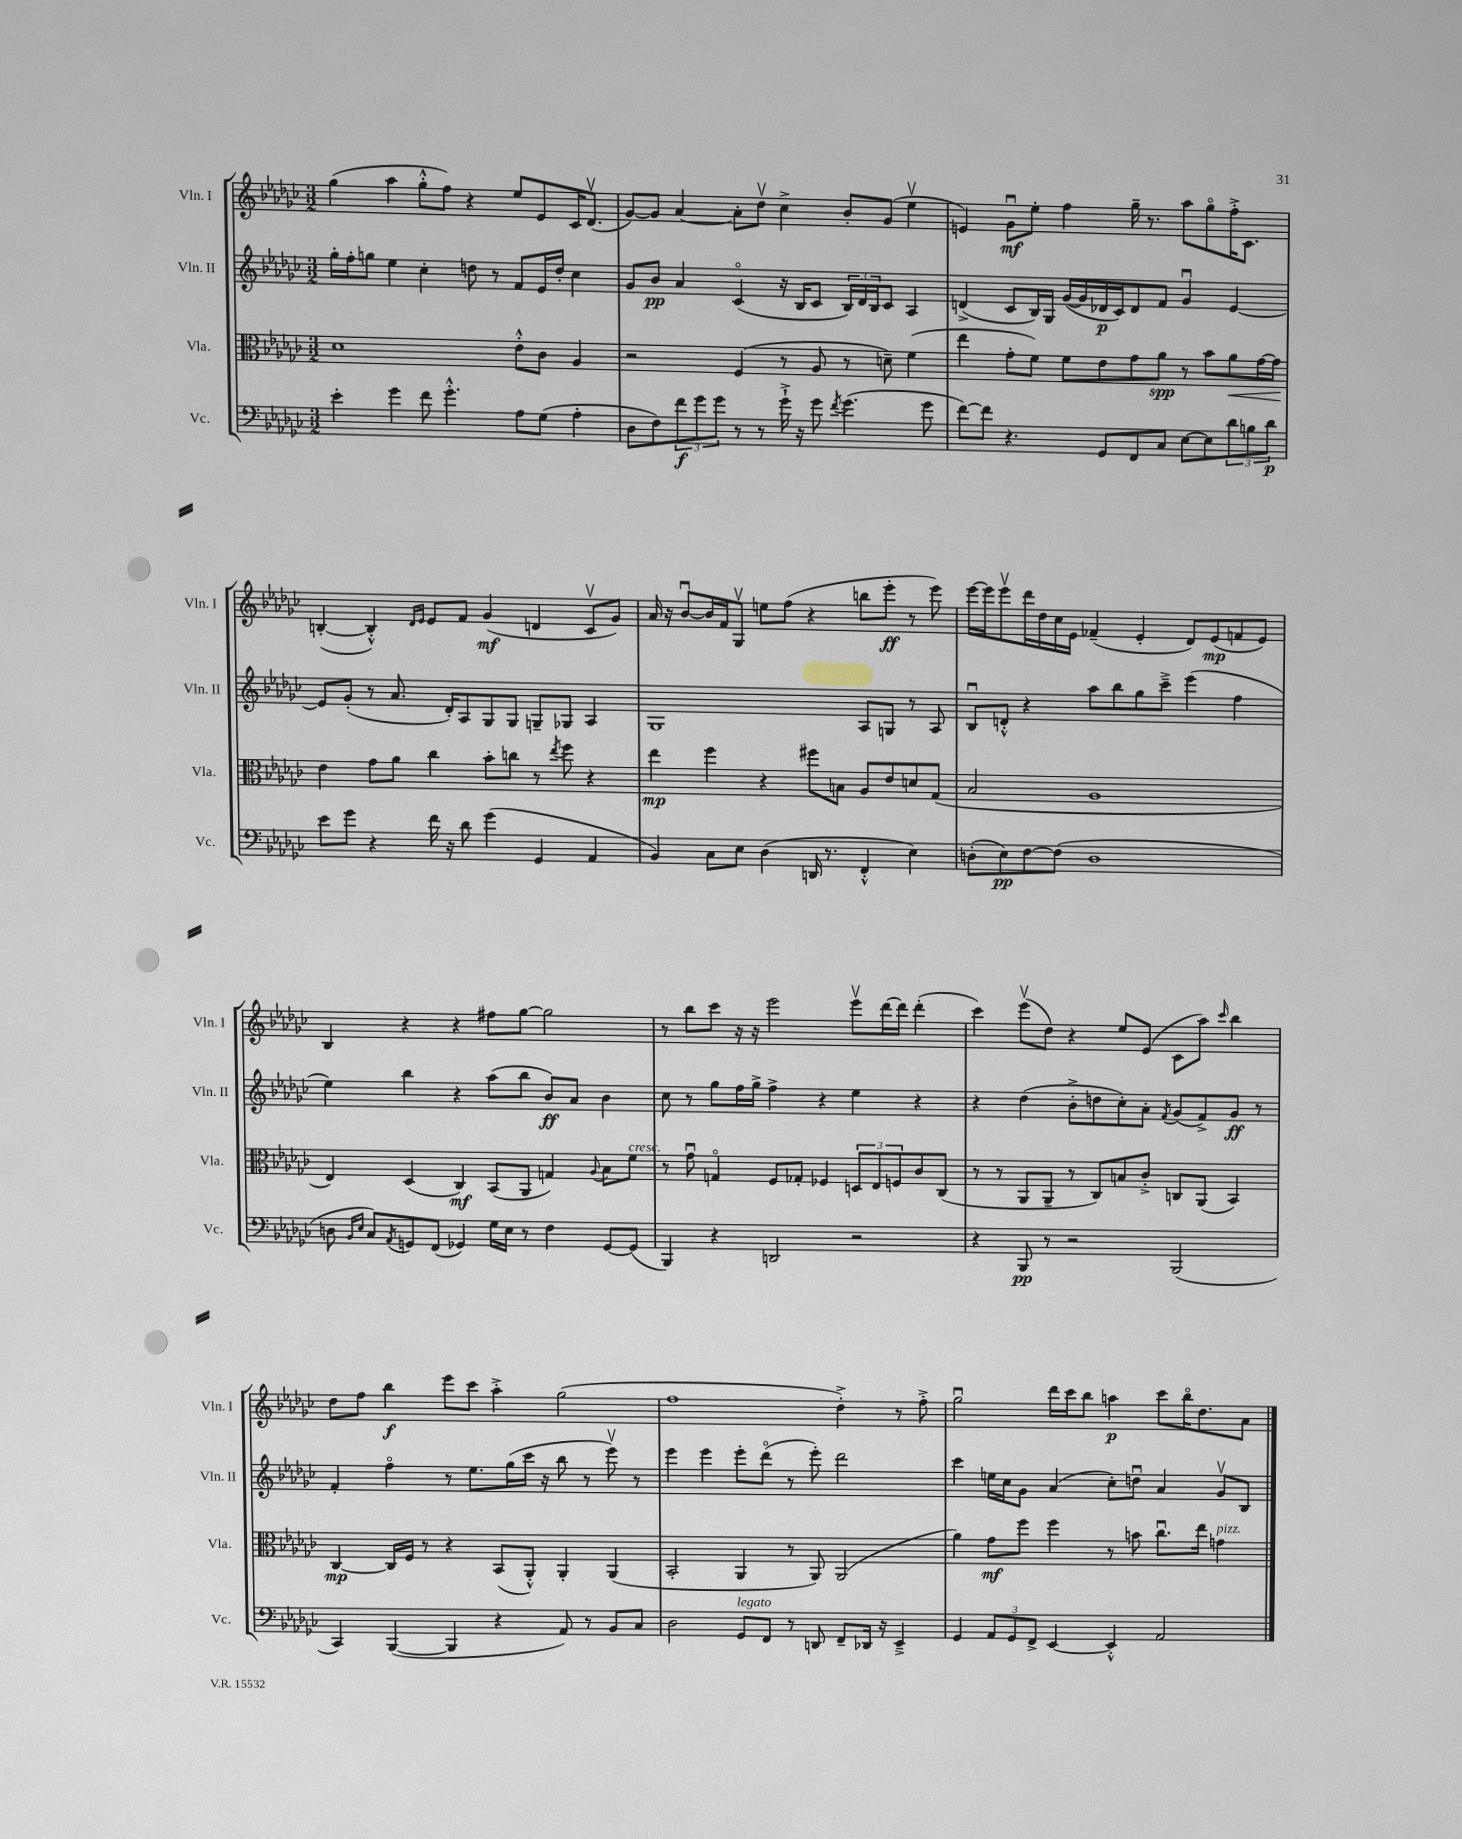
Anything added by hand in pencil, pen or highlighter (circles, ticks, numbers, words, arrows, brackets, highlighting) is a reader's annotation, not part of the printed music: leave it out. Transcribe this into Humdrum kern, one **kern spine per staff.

**kern	**dynam	**kern	**dynam	**kern	**dynam	**kern	**dynam
*part4	*part4	*part3	*part3	*part2	*part2	*part1	*part1
*staff4	*staff4	*staff3	*staff3	*staff2	*staff2	*staff1	*staff1
*I"Vc.	*	*I"Vla.	*	*I"Vln. II	*	*I"Vln. I	*
*I'Vc.	*	*I'Vla.	*	*I'Vln. II	*	*I'Vln. I	*
*clefF4	*	*clefC3	*	*clefG2	*	*clefG2	*
*k[b-e-a-d-g-c-]	*	*k[b-e-a-d-g-c-]	*	*k[b-e-a-d-g-c-]	*	*k[b-e-a-d-g-c-]	*
*M3/2	*	*M3/2	*	*M3/2	*	*M3/2	*
=2	=2	=2	=2	=2	=2	=2	=2
4e-'\	.	1d-	.	16gg-'\LL	.	(4gg-\	.
.	.	.	.	16ff'\J	.	.	.
.	.	.	.	8ggn\J	.	.	.
4g-\	.	.	.	4ee-\	.	4aa-\	.
8f\	.	.	.	4cc-'\	.	8gg-'^^\L	.
4.g-'^^\	.	.	.	.	.	8ff\J)	.
.	.	.	.	8ddn\	.	4r	.
.	.	.	.	8r	.	.	.
8A-\L	.	8e-'^^\L	.	8f/L	.	8ee-/L	.
(8G-\J	.	8c-\J	.	16e-/L	.	8e-/	.
.	.	.	.	16dd'/JJ	.	.	.
4A-'\	.	4A-/	.	4cc-\	.	16c-/K	.
.	.	.	.	.	.	(8.d-v/J	.
=3	=3	=3	=3	=3	=3	=3	=3
8D-\L	.	2r	.	8g-/L	.	[8g-/L)	.
8F\)	.	.	.	8b-/J	pp	8g-/J]	.
12f\	f	.	.	4a-/	.	[4a-/	.
12g-\	.	.	.	.	.	.	.
12g-\J	.	.	.	.	.	.	.
8r	.	(4F/	.	(4c-/	.	8a-'\L]	.
8r	.	.	.	.	.	8dd-v\J	.
16g-`^\	.	8r	.	16r	.	4cc-^\	.
16r	.	.	.	16B-/KL	.	.	.
8g-\	.	8A-/	.	8c-/J	.	.	.
8qf/	.	.	.	.	.	.	.
(4.g-\	.	8r	.	24B-/LL)	.	8b-'/L	.
.	.	.	.	24d-/	.	.	.
.	.	.	.	24B-/J	.	.	.
.	.	8dn~\)	.	8c-/J	.	(8g-/J	.
.	.	(4f\	.	4A-/	.	4ee-v\	.
8g-\	.	.	.	.	.	.	.
=4	=4	=4	=4	=4	=4	=4	=4
[8f\L)	.	4ee-\	.	(4dn^/	.	4en/)	.
8f\J]	.	.	.	.	.	.	.
4.r	.	8g-'\L	.	8c-/L	.	8g-u\L	mf
.	.	8f\J)	.	16B-/L)	.	8ee-'\J	.
.	.	.	.	16G-/JJ	.	.	.
.	.	8f\L	.	([16g-/LL	.	4ff\	.
.	.	.	.	16g-/]	.	.	.
8GG-/L	.	8e-\	.	16d-X/	p	.	.
.	.	.	.	16c-/J)	.	.	.
8FF/	.	8g-\	.	8d-/	.	16gg-~\	.
.	.	.	.	.	.	8.r	.
8C-/J	.	8a-\J	spp	8f/J	.	.	.
[8E-\L	.	8r	.	4g-u/	.	8aa-\L	.
8E-\]	.	8b-\L	.	.	.	8gg-\	.
!	!	!	!LO:HP:b	!	!	!	!
12d-\	.	8a-\	<	[4e-/	.	16ff'^\K	.
.	.	.	.	.	.	8.c-\J	.
12Bn\	.	.	.	.	.	.	.
.	.	[16g-\L	.	.	.	.	.
12d-\J	p	.	.	.	.	.	.
.	.	16g-\JJ]	.	.	.	.	.
.	.	.	[	.	.	.	.
!!LO:LB:g=z
=5	=5	=5	=5	=5	=5	=5	=5
8e-\L	.	4e-\	.	8e-/L]	.	([4Bn'/	.
8g-\J	.	.	.	(8g-'/J	.	.	.
4r	.	8g-\L	.	8r	.	4B'^^/])	.
.	.	8a-\J	.	8.a-/	.	.	.
.	.	.	.	.	.	16qqd-/LL	.
.	.	.	.	.	.	16qqe-/JJ	.
16f\	.	4cc-\	.	.	.	8e-/L	.
16r	.	.	.	16d-'/KL)	.	.	.
8d-\	.	.	.	8A-/	.	8f/J	.
(4g-\	.	8b-'\L	.	8G-/	.	(4g-/	mf
.	.	8ccn\J	.	8G-/J	.	.	.
4GG-/	.	8r	.	8Gn~/L	.	4dn/	.
.	.	8qee-/	.	.	.	.	.
.	.	8ff\	.	8G-X/J	.	.	.
4AA-/	.	4r	.	4A-/	.	8c-v/L	.
.	.	.	.	.	.	8g-/J)	.
=6	=6	=6	=6	=6	=6	=6	=6
4BB-/)	.	4ee-\	mp	1G-	.	16a-/	.
.	.	.	.	.	.	16r	.
.	.	.	.	.	.	[8b-u/L	.
8C-\L	.	4ff\	.	.	.	16b-/L]	.
.	.	.	.	.	.	16f/J	.
8E-\J	.	.	.	.	.	8G-v/J	.
(4D-\	.	4r	.	.	.	8een\L	.
.	.	.	.	.	.	(8ff\J	.
16DDn/	.	8ff#X\L	.	.	.	4r	.
8.r	.	.	.	.	.	.	.
.	.	8Bn\J	.	.	.	.	.
4FF'^^/	.	8A-/L	.	8A-/L	.	8bbn\L	.
.	.	8e-/	.	8Gn/J	.	8eee-'\J	ff
4E-\)	.	8dn/	.	8r	.	8r	.
.	.	(8G-/J	.	8A-/	.	8eee-\)	.
=7	=7	=7	=7	=7	=7	=7	=7
(8Dn'\L	.	2B-/	.	8B-u/L	.	[16eee-\LL	.
.	.	.	.	.	.	16eee-\J]	.
8E-\)	pp	.	.	8dn'^^/J	.	8eee-v\	.
[8F\	.	.	.	4r	.	16ddd-\L	.
.	.	.	.	.	.	16dd-\	.
(8F\J]	.	.	.	.	.	16cc-\	.
.	.	.	.	.	.	16e-\JJ	.
1D	.	1A-	.	8aa-\L	.	(4f-X~/	.
.	.	.	.	8bb-\	.	.	.
.	.	.	.	8gg-\	.	4e-'/	.
.	.	.	.	8ccc-~^\J	.	.	.
.	.	.	.	(4eee-\	.	8d-/L)	.
.	.	.	.	.	.	(8e-/	mp
.	.	.	.	4ff\	.	8fn/	.
.	.	.	.	.	.	8e-/J)	.
!!LO:LB:g=z
=8	=8	=8	=8	=8	=8	=8	=8
8Dn\	.	4E-/)	.	4ee-\)	.	4B-/	.
16qqBB-/LL	.	.	.	.	.	.	.
16qqE-/JJ	.	.	.	.	.	.	.
8C-/L)	.	.	.	.	.	.	.
8qAA-/	.	.	.	.	.	.	.
8GGn/	.	(4D-/	.	4bb-\	.	4r	.
(8FF/J	.	.	.	.	.	.	.
4GG-X/)	.	4C-/)	mf	4r	.	4r	.
16G-\LL	.	(8BB-/L	.	(8aa-\L	.	8ff#X\L	.
16E-\JJ	.	.	.	.	.	.	.
8r	.	8AA-/J	.	8bb-\J	.	[8gg-\J	.
4F\	.	4Gn/)	.	8b-/L)	ff	2gg-\]	.
.	.	.	.	8a-/J	.	.	.
.	.	8qqA-/	.	.	.	.	.
[8GG-/L	.	8B-\L	.	4b-\	.	.	.
!	!	!LO:TX:a:i:t=cresc.	!	!	!	!	!
(8GG-/J]	.	8f\J	.	.	.	.	.
=9	=9	=9	=9	=9	=9	=9	=9
4BBB-/)	.	8r	.	8cc-\	.	8r	.
.	.	8g-u\	.	8r	.	8bb-\L	.
4r	.	4Gn/	.	8gg-\L	.	8ccc-\J	.
.	.	.	.	16ff\L	.	16r	.
.	.	.	.	16gg-^\JJ	.	16r	.
2DDn/	.	8F/L	.	4ff^\	.	2eee-\	.
.	.	8G-X'/J	.	.	.	.	.
.	.	4F-X/	.	4r	.	.	.
2r	.	12Dn/L	.	4ee-\	.	8eee-v\L	.
.	.	12E-/	.	.	.	.	.
.	.	.	.	.	.	[16ddd-\L	.
.	.	12Fn/	.	.	.	.	.
.	.	.	.	.	.	16ddd-\JJ]	.
.	.	8c-/	.	4r	.	(4ddd-'\	.
.	.	(8C-/J	.	.	.	.	.
=10	=10	=10	=10	=10	=10	=10	=10
4r	.	8r	.	4r	.	4ccc-\)	.
.	.	8r	.	.	.	.	.
8BBB-/	pp	8AA-/L	.	(4dd-\	.	(8eee-v\L	.
8r	.	8AA-~/J	.	.	.	8dd-\J)	.
2r	.	8r	.	8b-'^\L	.	4r	.
.	.	8C-/L)	.	8ddn\	.	.	.
.	.	8Bn/	.	8cc-'\)	.	8ee-/L	.
.	.	8c-'^/J	.	8a-'\J	.	(8e-/J	.
.	.	.	.	8qf/	.	.	.
(2BBB-/	.	8Cn/L	.	(8g-/L	.	8c-\L	.
.	.	(8AA-/J	.	8f^/)	.	8aa-\J)	.
.	.	.	.	.	.	16qqccc-/	.
.	.	4BB-/)	.	8g-/J	ff	4bb-\	.
.	.	.	.	8r	.	.	.
!!LO:LB:g=z
=11	=11	=11	=11	=11	=11	=11	=11
4CC-/)	.	[4C-/	mp	4f'/	.	8dd-\L	.
.	.	.	.	.	.	8ff\J	.
([4BBB-/	.	16C-/LL]	.	4ff\	.	4bb-\	f
.	.	16F/JJ	.	.	.	.	.
.	.	8r	.	.	.	.	.
4BBB-/]	.	4r	.	8r	.	8eee-\L	.
.	.	.	.	8.ee-\L	.	8ccc-\J	.
4r	.	(8BB-/L	.	.	.	4aa-'^\	.
.	.	.	.	(16gg-\L	.	.	.
.	.	8AA-'^^/J)	.	16ccc-\JJ	.	.	.
.	.	.	.	16r	.	.	.
8AA-/)	.	4AA-'/	.	8bb-\	.	(2gg-\	.
8r	.	.	.	8r	.	.	.
8BB-/L	.	(4AA-/	.	8eee-v\)	.	.	.
8C-/J	.	.	.	8r	.	.	.
=12	=12	=12	=12	=12	=12	=12	=12
2D-\	.	2BB-'/	.	4eee-\	.	1ff	.
.	.	.	.	4eee-\	.	.	.
!LO:TX:a:i:t=legato	!	!	!	!	!	!	!
8GG-/L	.	4AA-/	.	8eee-'\L	.	.	.
8FF/J	.	.	.	(8ddd-\J	.	.	.
8r	.	8r	.	8r	.	.	.
8DDn/	.	8AA-/)	.	8eee-'\)	.	.	.
8FF~/L	.	(2AA-/	.	2ddd-\	.	4dd-'^\)	.
16DD-X/Jk	.	.	.	.	.	.	.
16r	.	.	.	.	.	.	.
4EE-~^/	.	.	.	.	.	8r	.
.	.	.	.	.	.	8ff'^\	.
=13	=13	=13	=13	=13	=13	=13	=13
4GG-/	.	4a-\)	.	4ccc-\	.	2gg-u\	.
12AA-/L	.	8g-\L	mf	16een\LL	.	.	.
.	.	.	.	16cc-\J	.	.	.
12GG-/	.	.	.	.	.	.	.
.	.	8ff\J	.	8g-\J	.	.	.
12FF^/J	.	.	.	.	.	.	.
[4EE-/	.	4ff\	.	(4a-/	.	16ddd-\LL	.
.	.	.	.	.	.	16ccc-\J	.
.	.	.	.	.	.	8bb-\J	.
4EE-'^^/]	.	8r	.	8cc-'\L)	.	4aan\	p
.	.	8bn\	.	8ddnu\J	.	.	.
2AA-/	.	8.cc-u\L	.	4a-/	.	8ccc-\L	.
.	.	.	.	.	.	16bb-\K	.
.	.	16ee-\Jk	.	.	.	8.dd-\	.
!	!	!LO:TX:a:i:t=pizz.	!	!	!	!	!
.	.	4gn\	.	8g-v/L	.	.	.
.	.	.	.	8B-/J	.	8a-\J	.
==	==	==	==	==	==	==	==
*-	*-	*-	*-	*-	*-	*-	*-
